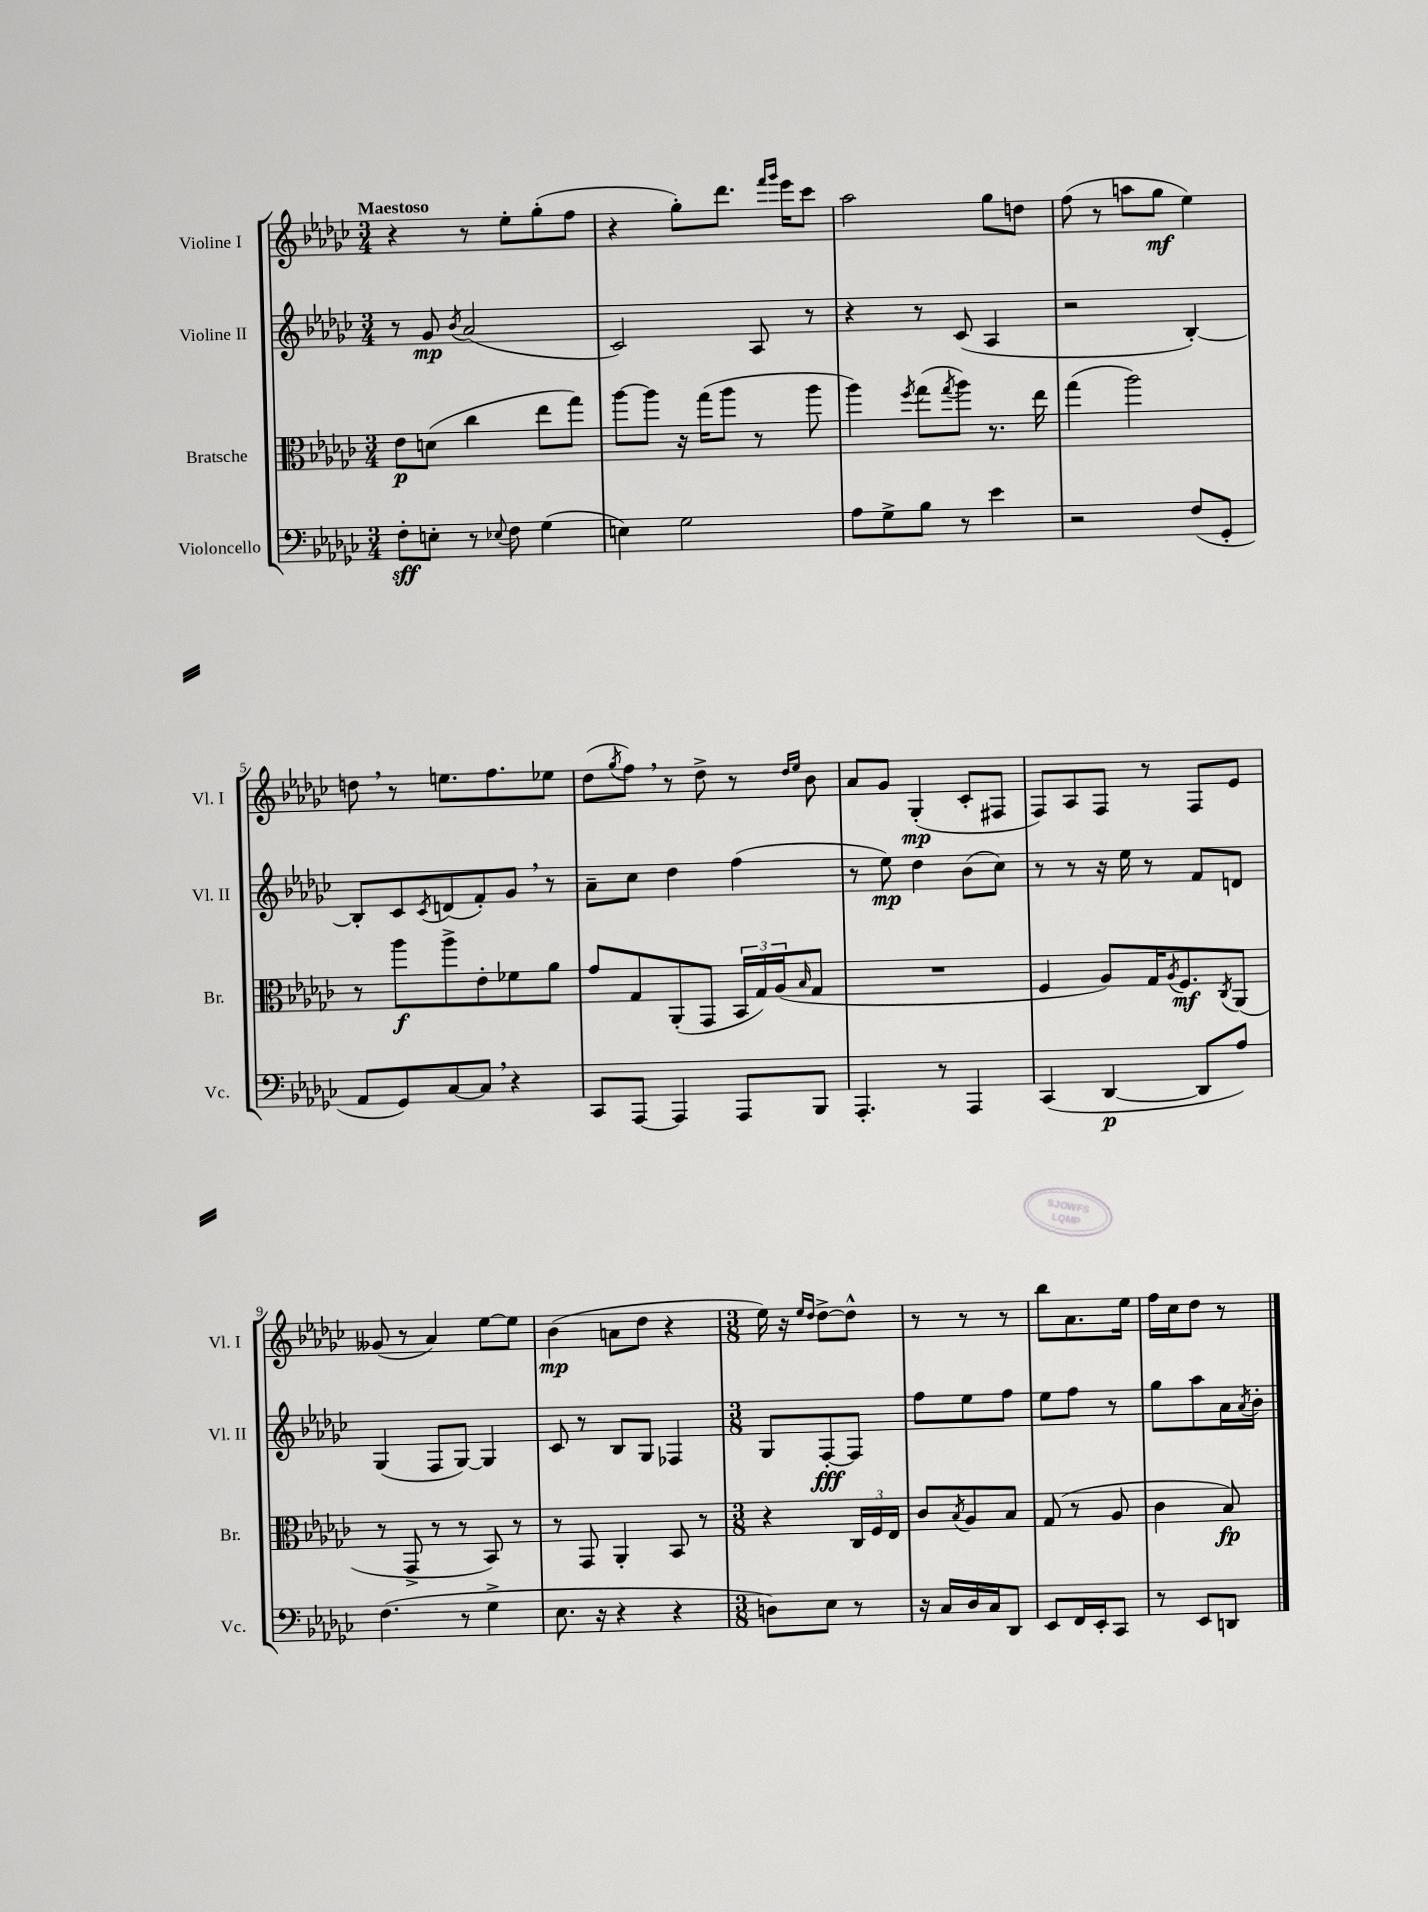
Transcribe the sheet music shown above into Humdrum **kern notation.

**kern	**kern	**kern	**kern
*staff4	*staff3	*staff2	*staff1
*clefF4	*clefC3	*clefG2	*clefG2
*k[b-e-a-d-g-c-]	*k[b-e-a-d-g-c-]	*k[b-e-a-d-g-c-]	*k[b-e-a-d-g-c-]
*M3/4	*M3/4	*M3/4	*M3/4
8F'	8e-	8r	4r
8E'	(8d	8g-	.
.	.	8qb-	.
8r	4cc-	(2a-	8r
8qqE-	.	.	.
8F	.	.	8ee-'
(4G-	8ee-	.	(8gg-'
.	8gg-)	.	8ff
=	=	=	=
4E)	[8aa-	2c-)	4r
.	8aa-]	.	.
2G-	16r	.	8gg-')
.	(16gg-	.	.
.	8aa-	.	8.ddd-
.	8r	8A-	.
.	.	.	16qqfff
.	.	.	16qqggg-
.	.	.	16eee-
.	8aa-	8r	8ccc-
=	=	=	=
8A-	4aa-)	4r	2aa-
8G-^	.	.	.
.	8qff	.	.
8B-	(8gg-	8r	.
.	8qgg-	.	.
8r	8aa-)	(8c-	.
4e-	8.r	4A-	8gg-
.	.	.	8dd
.	16ee-	.	.
=	=	=	=
2r	(4gg-	2r	(8ff
.	.	.	8r
.	2aa-)	.	8aa
.	.	.	8gg-
(8F	.	[4B-')	4ee-)
8GG-'	.	.	.
=	=	=	=
8AA-	8r	8B-']	8dd
8GG-)	8aa-	8c-	8r
.	.	8qc-	.
[8C-	8aa-^	(8d	8.ee
8C-]	8e-'	8f')	.
.	.	.	8.ff
4r	8f-	8g-	.
.	8a-	8r	8ee-
=	=	=	=
8CC-	8g-	8a-~	(8dd-
.	.	.	8qgg-
[8AAA-	8G-	8cc-	8ff)
4AAA-]	(8AA-'	4dd-	8r
.	8GG-	.	8dd-^
8AAA-	24BB-	(4ff	8r
.	24G-)	.	.
.	(24A-	.	.
.	.	.	16qqdd-
.	16qqB-	.	16qqee-
8BBB-	8G-	.	8b-
=	=	=	=
4.AAA-'	2.r	8r	8a-
.	.	8ee-)	8g-
.	.	4dd-	(4G-'
8r	.	.	.
4AAA-	.	(8b-	8c-'
.	.	8cc-)	8F#
=	=	=	=
(4CC-	4F	8r	8F)
.	.	8r	8A-
[4DD-	8A-)	16r	8F
.	.	16ee-	.
.	16G-	8r	8r
.	8qA-	.	.
.	8.F	.	.
8DD-]	.	8f	8F
.	8qC-	.	.
8A-)	(8AA-	8d	8e-
=	=	=	=
(4.F	8r	(4G-	(8g--
.	8GG-^	.	8r
.	8r	8F	4a-)
8r	8r	[8G-)	.
4G-^	8BB-)	4G-]	[8ee-
.	8r	.	8ee-]
=	=	=	=
8.E-	8r	8c-	(4b-
.	8GG-	8r	.
16r	.	.	.
4r	4AA-'	8B-	8a
.	.	8G-	8dd-
4r	8BB-	4F-	4r
.	8r	.	.
=	=	=	=
*M3/8	*M3/8	*M3/8	*M3/8
8D)	4r	8G-	16ee-)
.	.	.	16r
.	.	.	16qqee-
.	.	.	16qqdd-
8E-	.	[8F'	[8dd-^
8r	24C-	8F]	8dd-^^]
.	24F	.	.
.	24E-	.	.
=	=	=	=
16r	8c-	8ff	8r
16C-	.	.	.
.	8qB-	.	.
16D-	8A-	8ee-	8r
16C-	.	.	.
8DD-	8B-	8ff	8r
=	=	=	=
8EE-	(8G-	8ee-	8bb-
16FF	8r	8ff	8.a-
16EE-'	.	.	.
8CC-	8A-	8r	.
.	.	.	16ee-
=	=	=	=
8r	4c-	8gg-	16ff
.	.	.	16cc-
8EE-	.	8aa-	8dd-
8DD	8B-)	16a-	8r
.	.	8qa-	.
.	.	16b-'	.
==	==	==	==
*-	*-	*-	*-
